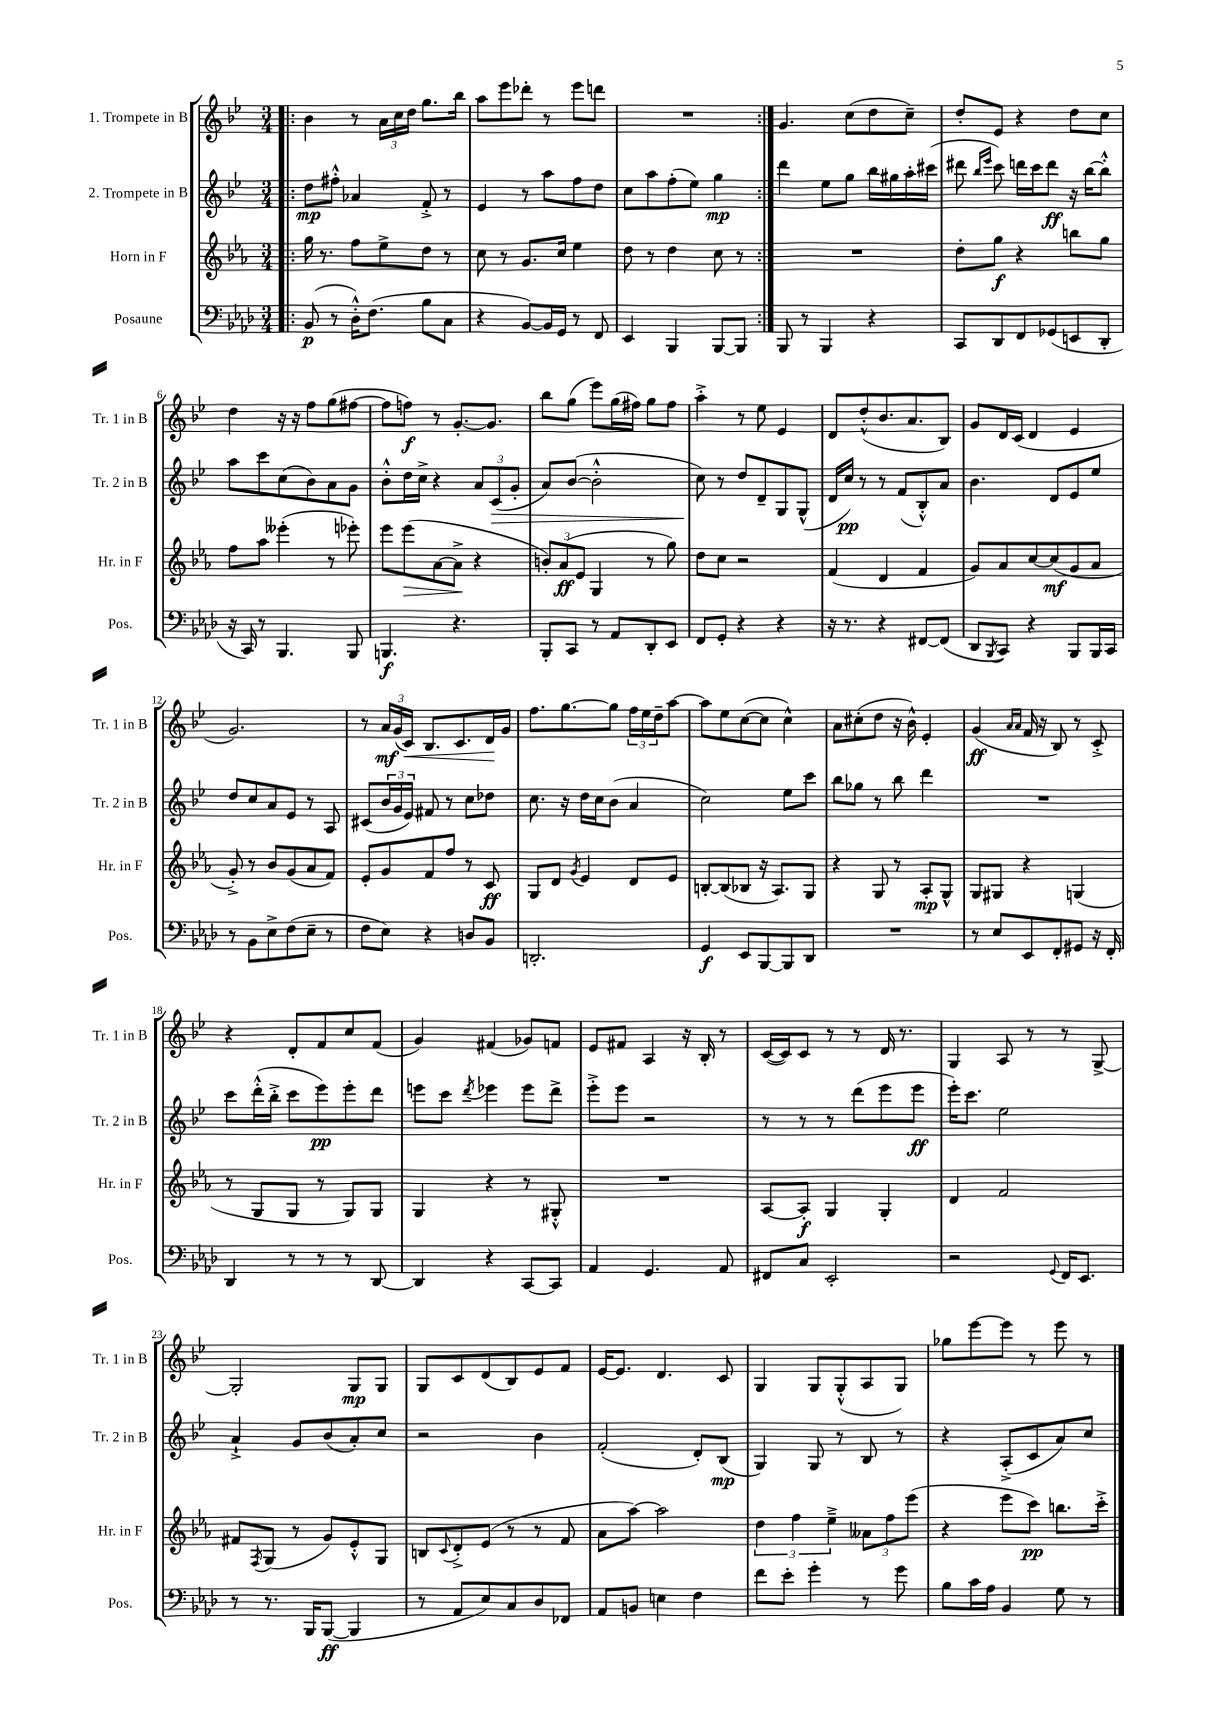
<<
\new StaffGroup <<
\new Staff = "s0" \with { instrumentName = "1. Trompete in B" shortInstrumentName = "Tr. 1 in B" } {
    \clef treble \key bes \major \numericTimeSignature \time 3/4
    \repeat volta 2 { \bar ".|:" bes'4 r8 \tuplet 3/2 { a'16 c''16 d''16 } g''8. bes''16 |
    a''8 ees'''8 des'''8-. r8 ees'''8 d'''8 |
    R2. | }
    g'4. c''8( d''8 c''8--) |
    d''8-. ees'8 r4 d''8 c''8 |
    d''4 r16 r16 f''8 g''8( fis''8~ |
    fis''8 f''8\f) r8 g'8.~-. g'8. |
    bes''8 g''8( ees'''8) g''16( fis''16) g''8 fis''8 |
    a''4-.-> r8 ees''8 ees'4 |
    d'8 d''8-.-^( bes'8. a'8. bes8) |
    g'8 d'16 c'16( d'4 ees'4 |
    g'2.) |
    r8 \tuplet 3/2 { a'16\mf g'16( c'16\<) } bes8. c'8. d'16\! g'16 |
    f''8. g''8.~ g''8 \tuplet 3/2 { f''16 ees''16 d''16-- } a''8~ |
    a''8 ees''8 c''8~( c''8 c''4-^) |
    a'8 cis''8-.( d''8 r16 bes'16-^) ees'4-. |
    g'4\ff( \grace { a'16 a'16 } f'16 r16 bes8) r8 c'8-.-> |
    r4 d'8-. f'8 c''8 f'8( |
    g'4) fis'4( ges'8) f'8 |
    ees'8 fis'8 a4 r16 bes16-. r8 |
    c'16~( c'16) c'8 r8 r8 d'16 r8. |
    g4 a8 r8 r8 g8~-> |
    g2-. g8\mp g8 |
    g8 c'8 d'8( bes8) ees'8 f'8 |
    ees'16~ ees'8. d'4. c'8 |
    g4 g8 g8-.-^( a8 g8) |
    ges''8 ees'''8~ ees'''8 r8 ees'''8 r8 \bar "|." |
}
\new Staff = "s1" \with { instrumentName = "2. Trompete in B" shortInstrumentName = "Tr. 2 in B" } {
    \clef treble \key bes \major \numericTimeSignature \time 3/4
    \repeat volta 2 { \bar ".|:" d''8\mp fis''8-.-^ aes'4 f'8-.-> r8 |
    ees'4 r8 a''8 f''8 d''8 |
    c''8 a''8 f''8-.( ees''8) g''4\mp | }
    d'''4 ees''8 g''8 bes''16 gis''16 a''16-. cis'''16( |
    dis'''8 \grace { bes''16 ees'''16 } c'''8) d'''16 c'''16 d'''8\ff r16 bes''16~ bes''8-.-^ |
    a''8 c'''8 c''8( bes'8) a'8 g'8 |
    bes'8-.-^ d''16 c''16-> r4 \tuplet 3/2 { a'8 c'8\>( g'8-. } |
    a'8) bes'8~( bes'2-.-^ |
    c''8\!) r8 d''8 d'8-- g8 g8-^( |
    d'16 c''16\pp) r8 r8 f'8( bes8-.-^) a'8 |
    bes'4. d'8 ees'8 ees''8 |
    d''8 c''8 a'8 ees'8 r8 a8 |
    cis'8( \tuplet 3/2 { bes'16 g'16 ees'16) } fis'8 r8 c''8 des''8 |
    c''8. r16 d''16 c''16 bes'8( a'4 |
    c''2) ees''8 c'''8 |
    bes''8 ges''8 r8 bes''8 d'''4 |
    R2. |
    c'''8 d'''16-.-^( bes''16-.-> c'''8 ees'''8\pp) ees'''8-. d'''8 |
    e'''8 c'''8 \acciaccatura { d'''8 } ees'''4 ees'''8 d'''8-> |
    ees'''8-.-> ees'''8 r2 |
    r8 r8 r8 d'''8( ees'''8 ees'''8\ff |
    ees'''16-.) c'''8. ees''2 |
    a'4-!-> g'8 bes'8( a'8-.) c''8 |
    r2 bes'4 |
    f'2-.( d'8-.) bes8\mp( |
    g4) g8 r8 bes8 r8 |
    r4 a8-.->( c'8 a'8) c''8 \bar "|." |
}
\new Staff = "s2" \with { instrumentName = "Horn in F" shortInstrumentName = "Hr. in F" } {
    \clef treble \key ees \major \numericTimeSignature \time 3/4
    \repeat volta 2 { \bar ".|:" g''16 r8. f''8 ees''8-> d''8 r8 |
    c''8 r8 g'8. c''16 ees''4 |
    d''8 r8 d''4 c''8 r8 | }
    R2. |
    d''8-. g''8\f r4 b''8 g''8 |
    f''8 aes''8 eeses'''4-.( r8 ees'''8-.) |
    ees'''8 ees'''8\>( aes'8~ aes'8->\! r4 |
    \tuplet 3/2 { b'8-.) aes'8\ff( ees'8 } g4 r8 g''8) |
    d''8 c''8 r2 |
    f'4( d'4 f'4 |
    g'8) aes'8 c''8~ c''8\mf( g'8 aes'8 |
    g'8-.->) r8 bes'8 g'8( aes'8 f'8) |
    ees'8-. g'8 f'8 f''8 r8 c'8\ff |
    g8 d'8 \acciaccatura { g'8 } ees'4 d'8 ees'8 |
    b8~-. b8( bes8 r16 aes8.) g8 |
    r4 g8 r8 aes8-.\mp g8-^ |
    g8 gis8 r4 g4( |
    r8 g8 g8 r8 g8) g8 |
    g4 r4 r8 gis8-.-^ |
    R2. |
    aes8~ aes8-.\f g4 g4-. |
    d'4 f'2 |
    fis'8 \acciaccatura { f8 } g8( r8 g'8) ees'8-.-^ g8 |
    b8 \appoggiatura { c'8 } d'8-.-> ees'8( r8 r8 f'8 |
    aes'8 aes''8~) aes''2 |
    \tuplet 3/2 { d''4 f''4 ees''4---> } \tuplet 3/2 { aeses'8 f''8 ees'''8( } |
    r4 ees'''8 c'''8\pp) b''8. c'''16-.-> \bar "|." |
}
\new Staff = "s3" \with { instrumentName = "Posaune" shortInstrumentName = "Pos." } {
    \clef bass \key aes \major \numericTimeSignature \time 3/4
    \repeat volta 2 { \bar ".|:" bes,8\p( r8 des16-.-^) f8.( bes8 c8 |
    r4 bes,8~) bes,16 g,16 r8 f,8 |
    ees,4 bes,,4 bes,,8~ bes,,8 | }
    bes,,8 r8 bes,,4 r4 |
    c,8 des,8 f,8 ges,8( e,8 des,8-. |
    r16 c,16) r8 bes,,4. bes,,8 |
    b,,4.\f r4. |
    bes,,8-. c,8 r8 aes,8 des,8-. ees,8 |
    f,8 g,8-. r4 r4 |
    r16 r8. r4 fis,8~ fis,8( |
    des,8 \acciaccatura { bes,,8 } c,8) r4 bes,,8 bes,,16 c,16 |
    r8 bes,8 ees8-> f8( ees8-- r8 |
    f8 ees8) r4 d8 bes,8 |
    d,2.-. |
    g,4\f ees,8 bes,,8~ bes,,8 des,8 |
    R2. |
    r8 ees8 ees,8 f,8-. gis,8 r16 f,16-. |
    des,4 r8 r8 r8 des,8~ |
    des,4 r4 c,8~ c,8 |
    aes,4 g,4. aes,8 |
    fis,8 c8 ees,2-. |
    r2 \appoggiatura { g,8 } f,16 ees,8. |
    r8 r8. bes,,16 bes,,8~\ff( bes,,4 |
    r8 aes,8 ees8) c8 des8 fes,8 |
    aes,8 b,8 e4 f4 |
    f'8 ees'8-. g'4-. r8 g'8 |
    bes8 c'16 aes16 bes,4 g8 r8 \bar "|." |
}
>>
>>
